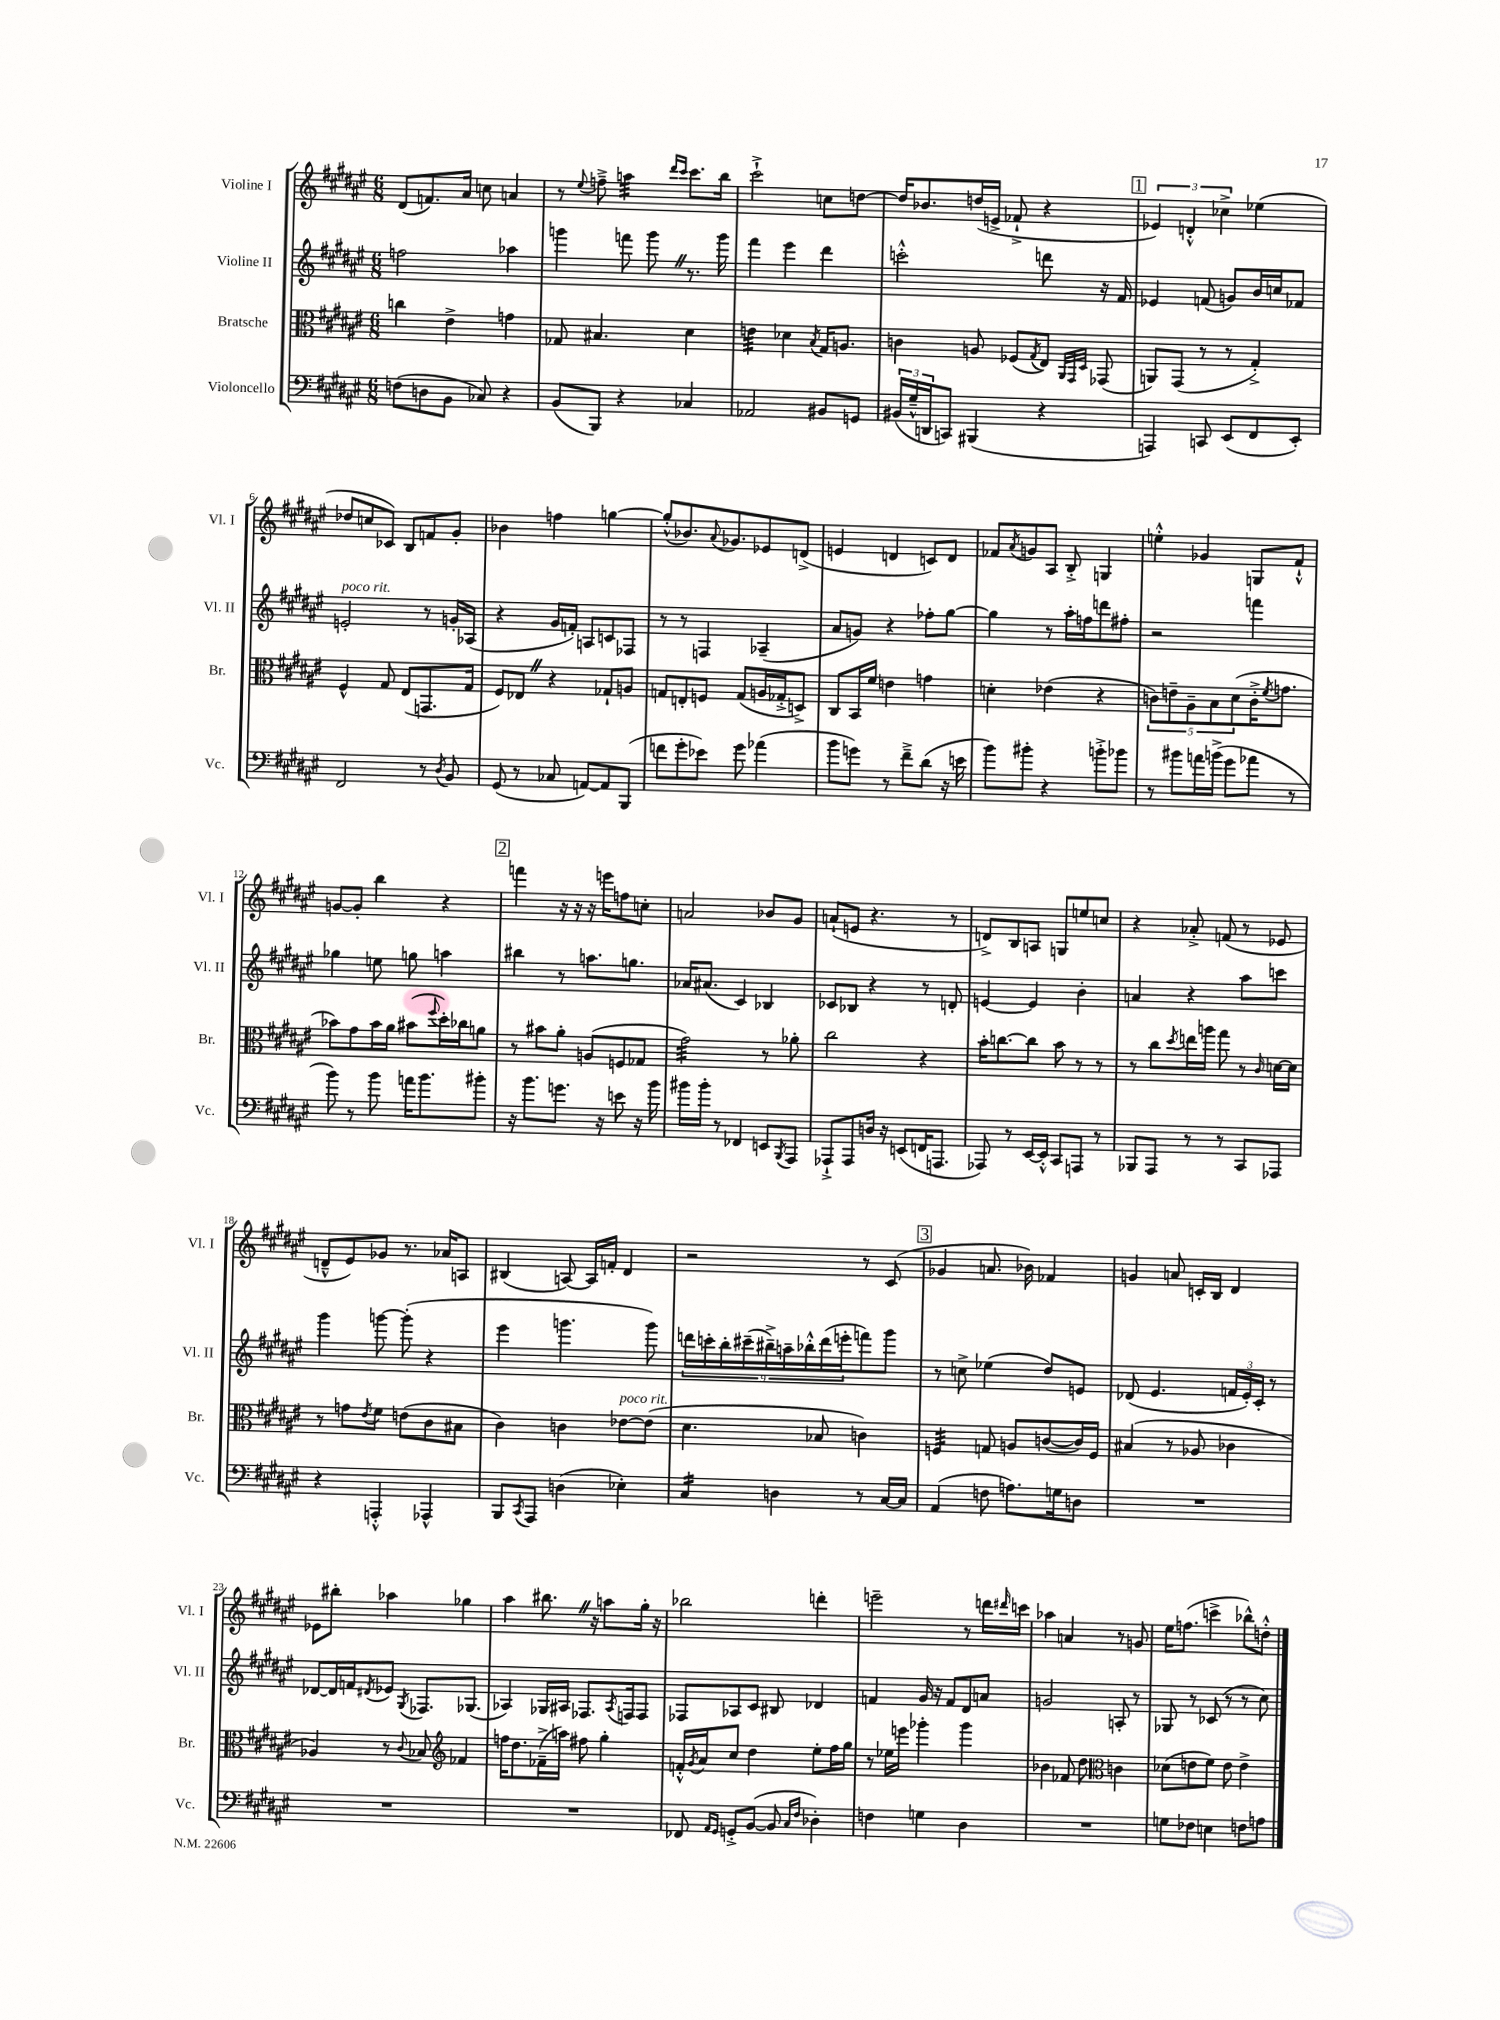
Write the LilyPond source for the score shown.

<<
\new StaffGroup <<
\new Staff = "s0" \with { instrumentName = "Violine I" shortInstrumentName = "Vl. I" } {
    \clef treble \key fis \major \numericTimeSignature \time 6/8
    dis'8( f'8.) ais'16 c''8 a'4 |
    r8 \appoggiatura { eis''8 } f''8---> a''4:32 \grace { dis'''16 cis'''16 } cis'''8. b''16 |
    cis'''2-!-> c''8 d''8~ |
    d''16 bes'8. d''16( e'16-> fes'8-!-> r4 |
    \mark \markup { \box "1" } \tuplet 3/2 { ees'4) d'4-.-^ ces''4-> } ees''4( |
    des''8 c''8 ces'8) b8 f'8 gis'8-. |
    bes'4 f''4 g''4~ |
    g''8-.-^( bes'8.) \appoggiatura { ais'8 } ges'8. ees'8 d'8->( |
    e'4 d'4 c'8) d'8 |
    fes'8 \acciaccatura { ais'8 } g'8 ais8 b8-.-> g4 |
    e''4-.-^ ges'4 g8 fis'8-!-^ |
    g'8~ g'8-. b''4 r4 |
    \mark \markup { \box "2" } f'''4 r16 r16 r16 e'''16 f''8 c''8-. |
    a'2 bes'8 gis'8 |
    a'8-!( e'8 r4. r8 |
    d'8->) b8 a8 g8 e''8 c''8 |
    r4 aes'8-.-> f'8( r8 ees'8 |
    d'8---^ eis'8) ges'8 r8. aes'16 a8 |
    bis4( a8~) a16 f'16-. dis'4 |
    r2 r8 cis'8( |
    \mark \markup { \box "3" } ges'4 a'8. bes'16) fes'4 |
    g'4 a'8 c'16-. b16 dis'4 |
    ees'8 bis''8-. aes''4 ges''4 |
    ais''4 bis''8. \once \override BreathingSign.text = \markup { \musicglyph "scripts.caesura.straight" } \breathe r16 a''8 gis''16-. r16 |
    bes''2 d'''4-. |
    e'''2-- r8 d'''16 \grace { dis'''16 } c'''16 |
    aes''4 a'4 r8 g'8 |
    eis''16 f''8.( c'''4-> bes''8-^) d''8-.-^ \bar "|." |
}
\new Staff = "s1" \with { instrumentName = "Violine II" shortInstrumentName = "Vl. II" } {
    \clef treble \key fis \major \numericTimeSignature \time 6/8
    f''2 aes''4 |
    g'''4 f'''8 g'''8 \once \override BreathingSign.text = \markup { \musicglyph "scripts.caesura.straight" } \breathe r8. g'''16 |
    fis'''4 eis'''4 dis'''4 |
    c'''2-.-^ d'''8 r16 fis'16 |
    \mark \markup { \box "1" } ees'4 f'8( g'8) b'16 c''16 fes'8 |
    e'2-.^\markup { \italic "poco rit." } r8 g'16-. aes16( |
    r4 gis'16 f'16-.) a8 c'8 fes8 |
    r8 r8 f4 aes4--( |
    ais'8 g'8) r4 fes''8-. gis''8~ |
    gis''4 r8 ais''16-. f''16 d'''8 fis''8-. |
    r2 f'''4 |
    ges''4 e''8 g''8 a''4 |
    \mark \markup { \box "2" } bis''4 r8 a''8. g''8. |
    aes'16 ais'8.( cis'4) bes4 |
    ces'8 bes8 r4 r8 d'8-. |
    e'4~ e'4 b'4-. |
    a'4 r4 ais''8 c'''8 |
    gis'''4 g'''8~ g'''8-.( r4 |
    eis'''4 g'''4. g'''8) |
    \tuplet 9/8 { d'''16 c'''16-. b''16-. cis'''16--( bis''16--->) a''16-- bes''16-.-^ d'''16( e'''16-. } f'''8) gis'''8 |
    \mark \markup { \box "3" } r8 c''8-> ees''4( dis''8) e'8 |
    des'8( eis'4. \tuplet 3/2 { f'16 eis'16-.) cis'16-. } r8 |
    des'8~ des'16 f'16 \acciaccatura { dis'8 } ees'8 \acciaccatura { gis8 } fes8. ges8.( |
    aes4) ges16 ais16 fes8. \acciaccatura { ais8 } f16 f8 |
    fes8 aes8 cis'8 bis8 des'4 |
    f'4 gis'16 r16 f'8 dis'8 a'8 |
    g'2 a8-. r8 |
    ges8 r8 ces'8( r8 r8 cis''8) \bar "|." |
}
\new Staff = "s2" \with { instrumentName = "Bratsche" shortInstrumentName = "Br." } {
    \clef alto \key fis \major \numericTimeSignature \time 6/8
    c''4 eis'4-> g'4 |
    ges8 bis4. dis'4 |
    e'4:32 des'4 \acciaccatura { b8 } gis16 a8. |
    c'4 a8 fes8( \acciaccatura { gis8 } eis8) \grace { ais,32 gis,32 dis32 } ges,8( |
    \mark \markup { \box "1" } a,8) gis,8( r8 r8 gis4-.->) |
    fis4-^ gis8 eis8( g,8. gis16 |
    fis8) ees8 \once \override BreathingSign.text = \markup { \musicglyph "scripts.caesura.straight" } \breathe r4 ges8-! a8 |
    g8 e8-. f8 g8( a16 ges16-.-> d8->) |
    cis8 b,16 fis'16 e'4 g'4 |
    d'4-. ees'4( r4 |
    \tuplet 5/4 { c'8) e'8-- ais8-- b8 dis'8( } c'16-.-> \acciaccatura { fis'8 } g'8. |
    bes'8) gis'8 bes'16 ais'16 bis'8( \appoggiatura { fis''8 } dis''16-.) ces''16 a'8 |
    \mark \markup { \box "2" } r8 bis'8 ais'8-. a8( f8 ges8 |
    gis'2:32) r8 aes'8-. |
    cis''2 r4 |
    b'16-. c''8.~ c''8 b'8 r8 r8 |
    r8 cis''8 \acciaccatura { dis''8 } e''16 a''16 gis''8 r8 \grace { cis'16 } d'16~ d'16 |
    r8 g'8 \acciaccatura { eis'8 } fis'8 e'8( cis'8 bis8 |
    cis'4) c'4 ees'8~^\markup { \italic "poco rit." } ees'8( |
    dis'4. bes8 c'4) |
    \mark \markup { \box "3" } f4:32 g8 a8 c'8~( c'16) f16 |
    bis4( r8 aes8 ces'4 |
    aes4) r8 \appoggiatura { cis'8 } bes8 \clef treble fes'4 |
    f''16 dis''8. fes'16--->( a''16) fis''8 gis''4-. |
    f'16-.-^ \acciaccatura { gis'8 } ais'16 cis''8 dis''4 eis''8-. fis''16 gis''16 |
    r8 ees''16 e'''16 ges'''4-. ges'''4 |
    bes'4 fes'8 dis''8 \clef alto c'4 |
    des'8( e'8 fis'8) e'8 e'4-> \bar "|." |
}
\new Staff = "s3" \with { instrumentName = "Violoncello" shortInstrumentName = "Vc." } {
    \clef bass \key fis \major \numericTimeSignature \time 6/8
    f8( d8 b,8 ces8) r4 |
    b,8( b,,8) r4 ces4 |
    aes,2 bis,8 g,8 |
    \tuplet 3/2 { bis,16( gis16---^ d,16 } c,8) bis,,4( r4 |
    \mark \markup { \box "1" } a,,4) c,8 eis,8( fis,8 eis,8-.) |
    fis,2 r8 \acciaccatura { dis8 } b,8 |
    gis,8( r8 ces8 a,8~) a,8 b,,8( |
    f'8 gis'8-. ees'8) gis'8 aes'4( |
    b'8 g'8) r8 fis'8---> dis'8( r16 e'16 |
    b'8) bis'8-. r4 b'8-.-> bes'8 |
    r8 bis'8 a'16 b'16->( gis'8 aes'8 r8 |
    b'8) r8 b'8 a'16 b'8. bis'8-. |
    \mark \markup { \box "2" } r16 b'8. g'8. r16 e'8 r16 b'16 |
    bis'16 bis'16-. r8 fes,4 e,8 \acciaccatura { b,,8 } ais,,8 |
    aes,,8-!-> aes,,8 d16 r16 e,8( f,16 a,,8. |
    aes,,8) r8 eis,16~ eis,16-.-^ cis,8 a,,8 r8 |
    bes,,8 ais,,8 r8 r8 cis,8 aes,,8 |
    r4 a,,4-.-^ aes,,4-^ |
    b,,8 \acciaccatura { cis,8 } ais,,8 d4( ees4-.) |
    cis4:16 d4 r8 cis16~ cis16 |
    \mark \markup { \box "3" } ais,4( f8 a8.) g16 d8 |
    R2. |
    R2. |
    R2. |
    fes,8 \grace { ais,16 gis,16 } g,8-.-> b,8~( b,8 \grace { cis16 fis16 } des4-.) |
    f4 g4 dis4 |
    R2. |
    g8 fes8 e4 f8 a8 \bar "|." |
}
>>
>>
